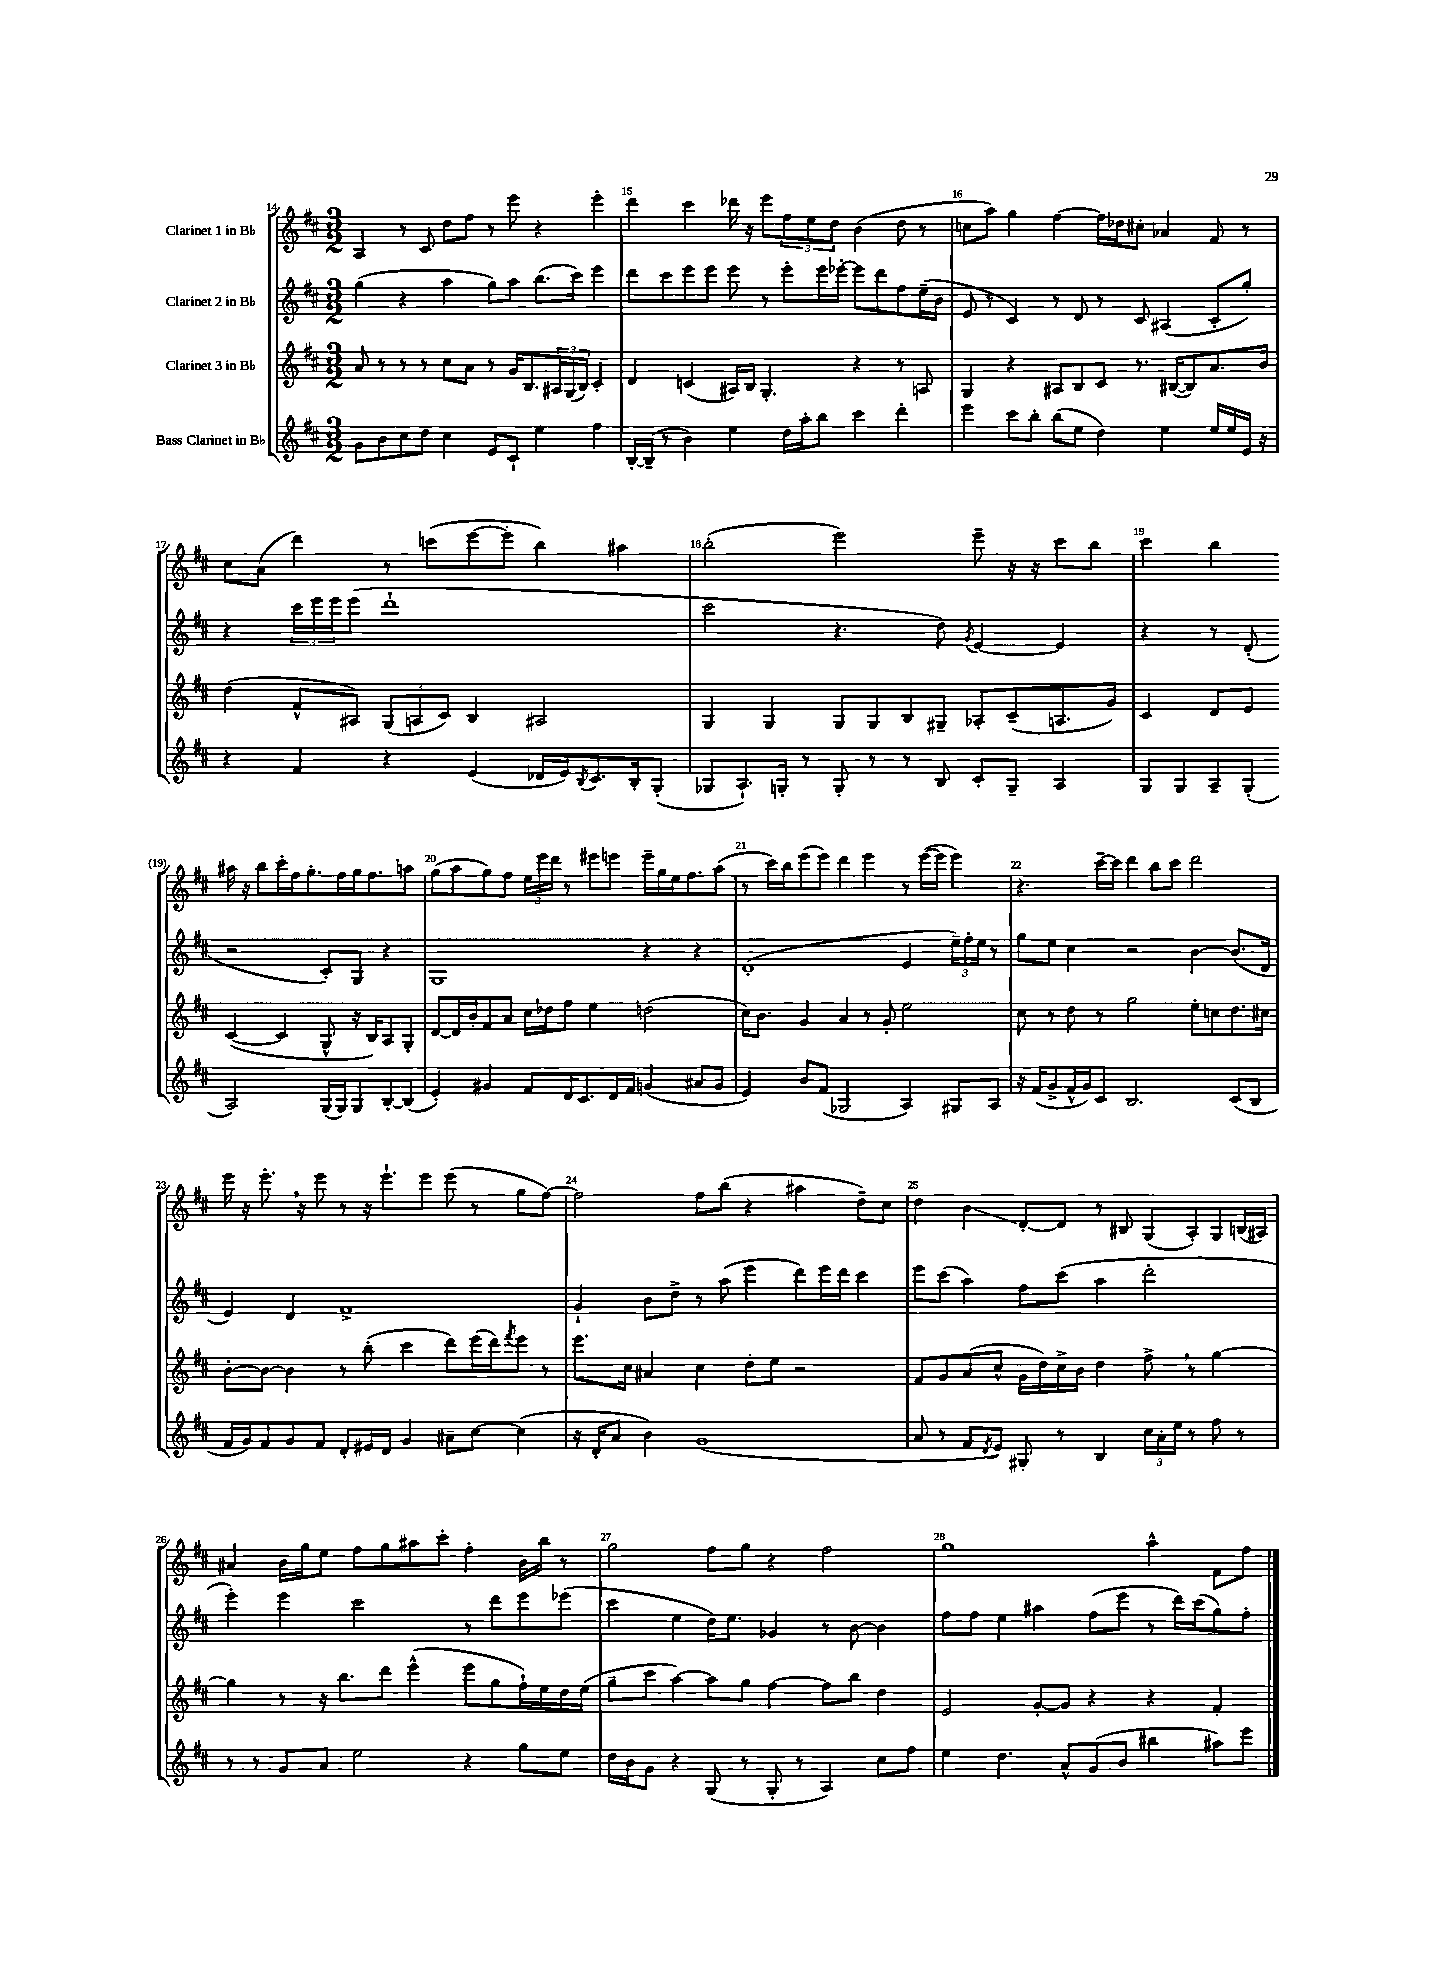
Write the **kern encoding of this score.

**kern	**kern	**kern	**kern
*staff4	*staff3	*staff2	*staff1
*clefG2	*clefG2	*clefG2	*clefG2
*k[f#c#]	*k[f#c#]	*k[f#c#]	*k[f#c#]
*M3/2	*M3/2	*M3/2	*M3/2
8g\L	8a/	(4gg\	4A/
8b\	8r	.	.
8cc#\	8r	4r	8r
8dd\J	8r	.	8c#/
4cc#\	8cc#\L	4aa\	8dd\L
.	8a\J	.	8ff#\J
8e/L	8r	8gg\L)	8r
8c#`/J	16g/LK	8aa\J	8eee\
.	8.B/	.	.
4ee\	.	(8.bb\L	4r
.	24A#/L	.	.
.	(24G/	.	.
.	.	16ccc#\Jk)	.
.	24B/JJ)	.	.
4ff#\	4c#'/	4eee\	4eee'\
=	=	=	=
[16B'/LL	4d/	8ddd\L	4ddd\
(16B~/]JJ	.	.	.
8r	.	8ccc#\	.
4b\)	(4c/	8eee\	4ccc#\
.	.	8eee\J	.
4ee\	16A#/LL)	8eee\	16ddd-\
.	16B/JJ	.	16r
.	4.G'/	8r	8eee\L
16dd\LL	.	8eee'\L	12ff#\
16aa'\J	.	.	.
.	.	.	12ee\
8bb\J	.	16eee\L	.
.	.	.	12dd\J
.	.	[16eee-'\JJ	.
4ccc#\	4r	8eee-\]L	(4b\
.	.	8ddd\	.
4ddd'\	8r	8ff#\	8dd\
.	8A/	(16ee~\L	8r
.	.	16b\JJ	.
=	=	=	=
4eee\	4G/	8e/	8cc\L
.	.	8r	8aa\J)
8ccc#\L	4r	4c#/)	4gg\
8bb'\J	.	.	.
(8bb\L	8A#/L	8r	[4ff#\
8ee\J	8B/	8d/	.
4dd\)	8c#/J	8r	16ff#\]LL
.	.	.	16dd-\J
.	8.r	8c#/	8cc#'\J
4ee\	.	(4A#/	4a-/
.	([16B#/LK	.	.
.	8B#/])	.	.
16ee/LL	8.a/	8c#'/L	8f#/
16ee/	.	.	.
16e/JJ	.	8gg'/J)	8r
16r	16b/Jk	.	.
=	=	=	=
4r	(4dd\	4r	8cc#\L
.	.	.	(8a\J
4f#/	8f#^^/L	24ccc#\LL	4ddd\)
.	.	24eee\	.
.	.	24eee\J	.
.	8A#/J)	(8eee\J	.
4r	(12G/L	1ddd`	8r
.	12A/	.	.
.	.	.	(8ccc\L
.	12c#/J)	.	.
(4e/	4B/	.	[8eee\
.	.	.	8eee'\]J
16d-/LL	2A#/	.	4bb\)
16e/J)	.	.	.
8qB/	.	.	.
8.c#/	.	.	.
.	.	.	4aa#\
16B'/k	.	.	.
(8G'/J	.	.	.
=	=	=	=
8G-/L	4G/	2ccc#\	(2bb'\
8.A`/)	.	.	.
.	4G/	.	.
16G'/Jk	.	.	.
8r	.	.	.
8G'/	8G/L	4.r	2eee\)
8r	8G/	.	.
8r	8B/	.	.
8B/	8G#~/J	8dd\)	.
.	.	8qg/	.
8c#'/L	8A-'/L	[4e/	8eee~\
8G~/J	(8c#~/	.	16r
.	.	.	16r
4A/	8.A/	4e/]	8ccc#\L
.	.	.	8bb\J
.	16g/Jk)	.	.
=	=	=	=
8G/L	4c#/	4r	4ccc#\
8G/	.	.	.
8A~/	8d/L	8r	4bb\
(8G'/J	8e/J	(8d'/	.
2A/)	([4c#/	2r	16aa#\
.	.	.	16r
.	.	.	8bb\L
.	4c#/]	.	16ccc#'\L
.	.	.	16ff#\J
.	.	.	8.gg'\
(16G/LL	8G^^/	8c#'/L)	.
16G/J)	.	.	16ff#\L
8G/	16r	8G/J	16gg\J
.	16B/LK)	.	8.ff#\
[8B'/	8A/	4r	.
(8B/]J	8G'/J	.	8aa\J
=	=	=	=
4e'/)	[8d/L	1G	(8gg\L
.	16d/]L	.	8aa\
.	16b'/J	.	.
4g#/	8f#/	.	8gg\)
.	8a/J	.	8ff#\J
8f#/L	16cc#\LL	.	24ee\LL
.	.	.	24eee\
.	16dd-\J	.	.
.	.	.	24ddd\JJ
16d/K	8ff#\J	.	8r
8.c#/	.	.	.
.	4ee\	.	8eee#\L
16d/L	.	.	8eee\J
16f#/JJ	.	.	.
(4g/	(2dd\	4r	16eee~\LL
.	.	.	16gg\
.	.	.	16ee\J
.	.	.	8.ff#\
8a#/L	.	4r	.
8g/J	.	.	(8aa\J
=	=	=	=
4e/)	16cc#\LK)	(1d'	8r
.	8.b\J	.	.
.	.	.	16ccc#\LL)
.	.	.	16bb\J
8b/L	4g/	.	(8eee\
(8f#/J	.	.	8eee\J)
2G-/	4a/	.	4ddd\
.	8r	.	4eee\
.	8g'/	.	.
4A/)	2ee\	4e/	8r
.	.	.	([16eee\LL
.	.	.	16eee\]JJ
8G#/L	.	24ee~\LL)	4eee\)
.	.	24ff#'\	.
.	.	24ee\JJ	.
8A/J	.	8r	.
=	=	=	=
16r	8cc#\	8gg\L	4.r
(16f#/LK	.	.	.
8g^/	8r	8ee\J	.
16f#^^/L	8dd\	4cc#\	.
16g/J)	.	.	.
8c#/J	8r	.	[16ccc#~\LL
.	.	.	16ccc#\]JJ
2.B/	2gg\	2r	4ddd\
.	.	.	8bb\L
.	.	.	8ccc#\J
.	8ee'\L	[4b\	2ddd\
.	8cc\	.	.
(8c#/L	8.dd\	(8.b/]L	.
8B/J	.	.	.
.	16cc#\Jk	16d/Jk	.
=	=	=	=
16f#/LL	[8b'\L	4e/)	16eee\
16g/J)	.	.	16r
8f#/	8b\_J	.	8.eee'\
8g/	4b\]	4d/	.
.	.	.	16r
8f#/J	.	.	8eee\
8d'/L	8r	1f#^	8r
16e#/L	(8bb'\	.	16r
16d/JJ	.	.	8.eee`\L
4g/	4ccc#\	.	.
.	.	.	8eee\J
8a#~\L	8ddd\L)	.	(8eee\
[8cc#\J	(16eee\L	.	8r
.	16ddd\J)	.	.
.	8qfff#/	.	.
(4cc#\]	8eee\J	.	8gg\L
.	8r	.	[8ff#\J)
=	=	=	=
16r	8.eee\L	4g`/	2ff#\]
16d'/LK	.	.	.
8a/J	.	.	.
.	16cc#\Jk	.	.
4b\)	4a#/	8b\L	.
.	.	8dd^\J	.
(1g	4cc#\	8r	8ff#\L
.	.	(8aa\	(8bb\J
.	8dd'\L	4eee\	4r
.	8ee\J	.	.
.	2r	8ddd\L)	4aa#\
.	.	16eee\L	.
.	.	16ddd\JJ	.
.	.	4ccc#\	8dd~\L)
.	.	.	8cc#\J
=	=	=	=
8a/	8f#/L	8eee\L	4dd\
8r	8g/	(8ccc#\J	.
8f#/L	(8a/	4aa\)	4b\
8qd/	.	.	.
8e/J)	8cc#^^/J	.	.
8G#'/	16g\LL	8ff#\L	[8d'/L
.	16dd\)	.	.
8r	16cc#^\	(8ccc#\J	8d/]J
.	16b\JJ	.	.
4B/	4dd\	4aa\	8r
.	.	.	8B#/
24cc#\LL	8ff#^\	2ddd'\	(8G/L
24a'\	.	.	.
24ee\JJ	.	.	.
8r	8r	.	8A'/)
8ff#\	[4gg\	.	8G/
8r	.	.	(16B/L
.	.	.	16A#/JJ)
=	=	=	=
8r	4gg\]	4eee'\)	4a#/
8r	.	.	.
8g/L	8r	4eee\	16b\LL
.	.	.	16gg\J
8a/J	16r	.	8ee\J
.	8.bb\L	.	.
2ee\	.	2ccc#\	8ff#\L
.	8ddd\J	.	8gg\
.	(4eee^^\	.	8aa#\
.	.	.	8ccc#'\J
4r	8eee\L	8r	4ff#'\
.	8gg\	8ddd\L	.
8gg\L	16ff#`\L)	8eee\	16b\LL
.	16ee\	.	16bb\JJ
8ee\J	16dd\	(8eee-\J	8r
.	(16ee\JJ	.	.
=	=	=	=
16dd\LL	8gg~\L	4ccc#\	2gg\
16b\J	.	.	.
8g\J	8ccc#\J	.	.
4r	[4aa\)	4ee\	.
(8G/	8aa\]L	16dd\LK)	8ff#\L
.	.	8.ee\J	.
8r	8gg\J	.	8gg\J
8G'/	[4ff#\	4g-/	4r
8r	.	.	.
4A/)	8ff#\]L	8r	2ff#\
.	8bb\J	[8b\	.
8cc#\L	4dd\	4b\]	.
8ff#\J	.	.	.
=	=	=	=
4ee\	2e/	8ff#\L	1gg
.	.	8ff#\J	.
4.dd\	.	4ee\	.
.	[8g'/L	4aa#\	.
8a^^/L	8g/]J	.	.
(8g/	4r	(8ff#\L	.
8b/J	.	8eee\J	.
4bb#\	4r	8r	4aa^^\
.	.	16ddd\LL)	.
.	.	(16ccc#\J	.
8aa#\L)	4f#'/	8gg\)	8f#\L
8eee\J	.	8ff#'\J	8ff#\J
==	==	==	==
*-	*-	*-	*-
